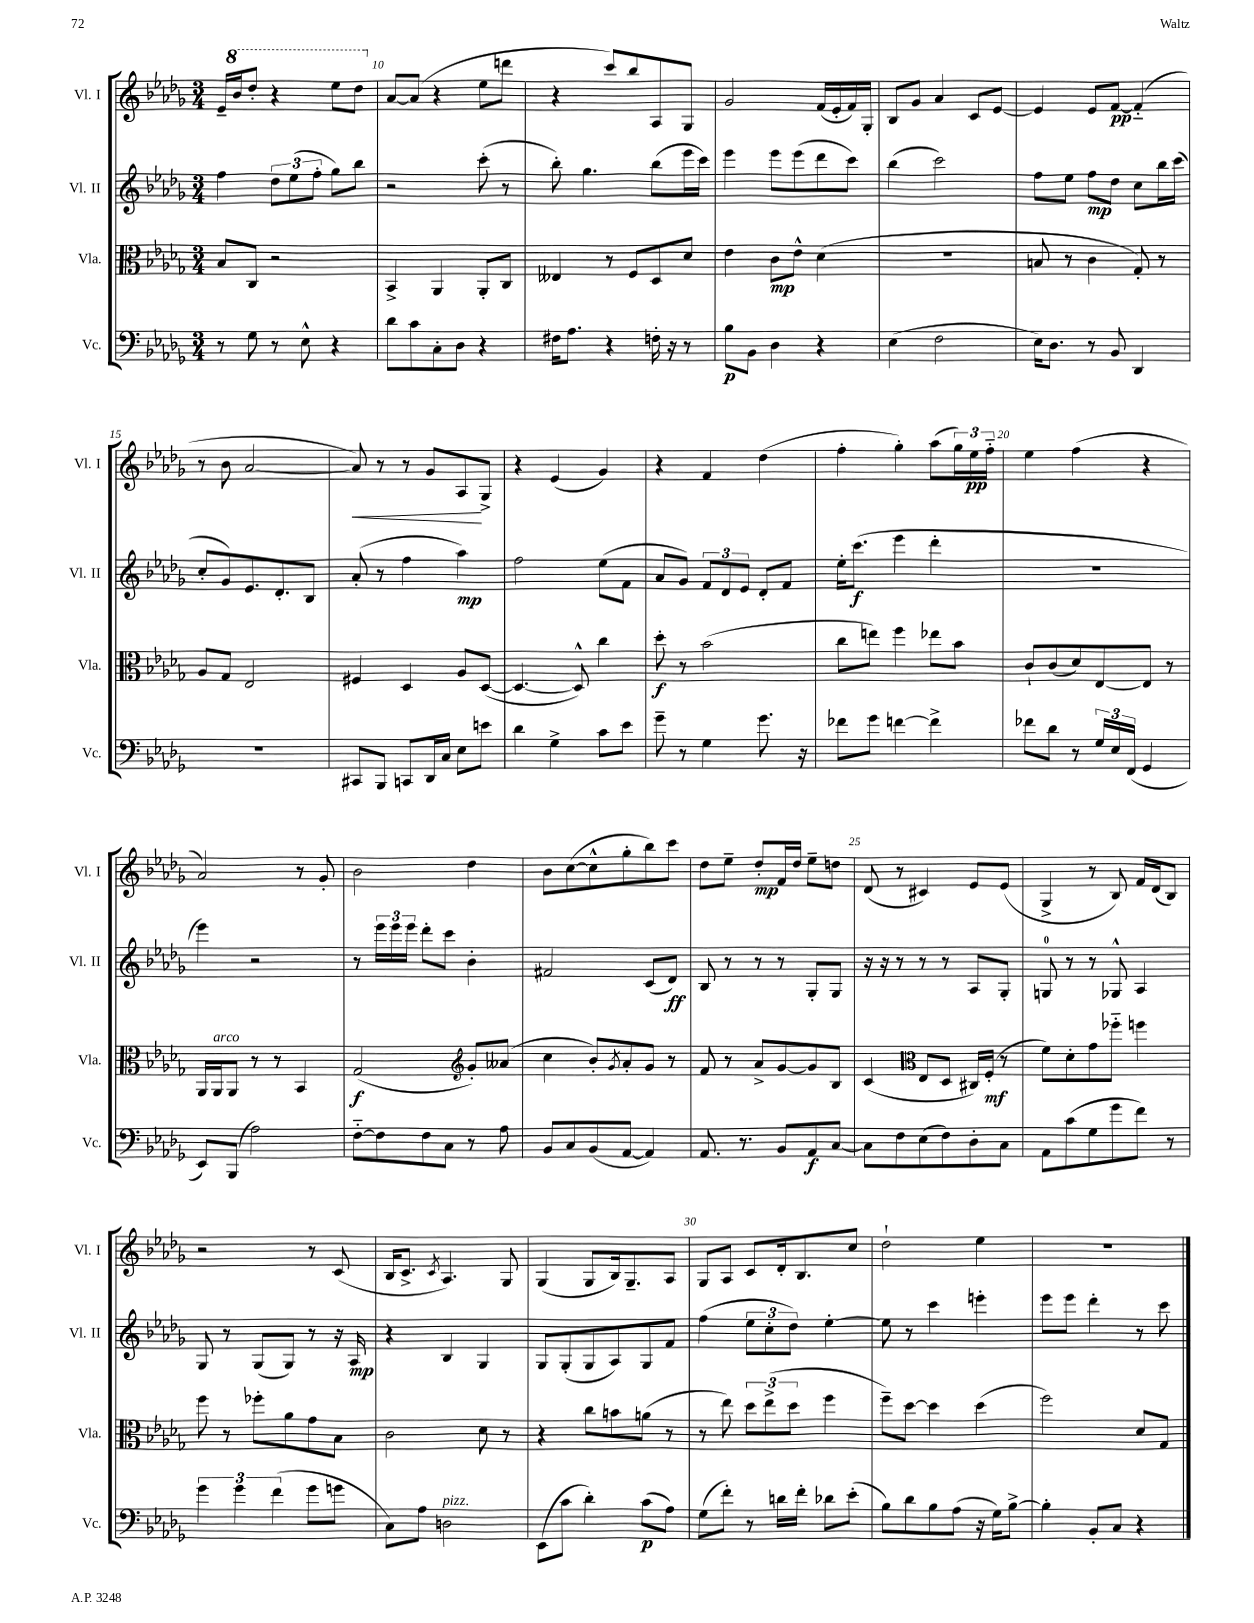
<<
\new StaffGroup <<
\new Staff = "s0" \with { instrumentName = "Vl. I" shortInstrumentName = "Vl. I" } {
    \clef treble \key des \major \numericTimeSignature \time 3/4
    ees'16-- \ottava #1 bes''16 des'''8-. r4 ees'''8 des'''8 \ottava #0 |
    aes'8~ aes'8( r4 ees''8 d'''8 |
    r4 c'''8) bes''8 aes8 ges8 |
    ges'2 f'16( ees'16-. f'16) ges16-. |
    bes8 ges'8 aes'4 c'8 ees'8~ |
    ees'4 ees'8 f'8~\pp f'4-_( |
    r8 bes'8 aes'2~ |
    aes'8\<) r8 r8 ges'8 aes8\! ges8-> |
    r4 ees'4( ges'4) |
    r4 f'4 des''4( |
    f''4-. ges''4-.) aes''8( \tuplet 3/2 { ges''16) ees''16\pp f''16-_ } |
    ees''4 f''4( r4 |
    aes'2) r8 ges'8-. |
    bes'2 des''4 |
    bes'8 c''8~( c''8-^ ges''8-. bes''8) c'''8 |
    des''8 ees''8-- des''8-.\mp f'16 des''16 ees''8-- d''8 |
    des'8( r8 cis'4) ees'8 ees'8( |
    ges4-> r8 bes8) f'16 des'16( bes8) |
    r2 r8 c'8( |
    bes16 c'8.-> \acciaccatura { c'8 } aes4.) ges8 |
    ges4( ges8 bes16) ges8.-- aes8 |
    ges8 aes8 c'8 des'16-. bes8. c''8 |
    des''2-! ees''4 |
    R2. \bar "|." |
}
\new Staff = "s1" \with { instrumentName = "Vl. II" shortInstrumentName = "Vl. II" } {
    \clef treble \key des \major \numericTimeSignature \time 3/4
    f''4 \tuplet 3/2 { des''8 ees''8( f''8-. } ges''8) bes''8 |
    r2 c'''8-.( r8 |
    bes''8-.) ges''4. bes''8( ees'''16 c'''16) |
    ees'''4 ees'''8 ees'''8( des'''8 c'''8) |
    bes''4( c'''2) |
    f''8 ees''8 f''8\mp des''8 c''8 bes''16 c'''16( |
    c''8-. ges'8) ees'8. des'8.-. bes8 |
    aes'8-.( r8 f''4 aes''4\mp) |
    f''2 ees''8( f'8 |
    aes'8 ges'8) \tuplet 3/2 { f'8 des'8 ees'8 } des'8-. f'8 |
    ees''16-. c'''8.\f( ees'''4 des'''4-. |
    R2. |
    ees'''4) r2 |
    r8 \tuplet 3/2 { ees'''16 ees'''16 ees'''16 } des'''8-. c'''8 bes'4-. |
    fis'2 c'8( des'8\ff) |
    bes8 r8 r8 r8 ges8-. ges8 |
    r16 r16 r8 r8 r8 aes8 ges8-. |
    g8-0 r8 r8 ges8-^ aes4 |
    ges8 r8 ges8( ges8) r8 r16 aes16\mp |
    r4 bes4 ges4 |
    ges8 ges8-.( ges8 aes8) ges8 f'8 |
    f''4( \tuplet 3/2 { ees''8 c''8-. des''8) } ees''4~-. |
    ees''8 r8 c'''4 e'''4-. |
    ees'''8 ees'''8 des'''4-. r8 c'''8 \bar "|." |
}
\new Staff = "s2" \with { instrumentName = "Vla." shortInstrumentName = "Vla." } {
    \clef alto \key des \major \numericTimeSignature \time 3/4
    bes8 c8 r2 |
    bes,4-> aes,4 aes,8-. c8 |
    eeses4 r8 f8 des8 des'8 |
    ees'4 c'8\mp ees'8-^ des'4( |
    R2. |
    b8 r8 c'4 ges8-.) r8 |
    aes8 ges8 ees2 |
    fis4 des4 aes8 des8~( |
    des4.~ des8-^) c''4 |
    des''8-.\f r8 bes'2( |
    c''8 e''8) f''4 ees''8 bes'8 |
    c'8-! c'8( des'8) ees8~ ees8 r8 |
    aes,16 aes,16^\markup { \italic "arco" } aes,8 r8 r8 bes,4 |
    ges2\f( \clef treble ges'8-.) aeses'8( |
    c''4 bes'8-.) \acciaccatura { ges'8 } aes'8-. ges'8 r8 |
    f'8 r8 aes'8-> ges'8~ ges'8 bes8 |
    c'4( \clef alto ees8 des8 cis16) f16-.\mf( r8 |
    f'8) des'8-. ges'8 fes''8-_ f''4 |
    f''8 r8 fes''8-. aes'8 ges'8 bes8 |
    c'2 des'8 r8 |
    r4 c''8 b'8 a'8( r8 |
    r8 ees''8) \tuplet 3/2 { des''8 ees''8->( des''8 } f''4 |
    f''8--) des''8~ des''4 des''4( |
    f''2) des'8 ges8 \bar "|." |
}
\new Staff = "s3" \with { instrumentName = "Vc." shortInstrumentName = "Vc." } {
    \clef bass \key des \major \numericTimeSignature \time 3/4
    r8 ges8 r8 ees8-^ r4 |
    des'8 c'8 c8-. des8 r4 |
    fis16 aes8. r4 f16-. r16 r8 |
    bes8\p bes,8 des4 r4 |
    ees4( f2 |
    ees16) des8. r8 bes,8 des,4 |
    R2. |
    cis,8 bes,,8 c,8 des,16 c16 ees8 e'8 |
    des'4 ges4-> c'8 ees'8 |
    ges'8-- r8 ges4 ges'8. r16 |
    fes'8 ges'8 f'4~ f'4-> |
    fes'8 des'8 r8 \tuplet 3/2 { ges16 ees16 f,16( } ges,4 |
    ees,8) bes,,8( aes2) |
    f8~-_ f8 f8 c8 r8 aes8 |
    bes,8 c8 bes,8( aes,8~ aes,4) |
    aes,8. r8. bes,8 aes,8\f c8~ |
    c8 f8 ees8( f8) des8-. c8 |
    aes,8 c'8( ges8 ges'8 f'8) r8 |
    \tuplet 3/2 { ges'4 ges'4 f'4( } ges'8 g'8 |
    c8) aes8 d2^\markup { \italic "pizz." } |
    ees,8( c'8 des'4-.) c'8\p( aes8) |
    ges8( f'8-.) r8 d'16 f'16-. des'8 ees'8-.( |
    bes8) des'8 bes8 aes8( r16 ges16) bes8~-> |
    bes4-. bes,8-. c8 r4 \bar "|." |
}
>>
>>
\layout { \context { \Score currentBarNumber = #9 \override BarNumber.break-visibility = ##(#f #t #t) barNumberVisibility = #(every-nth-bar-number-visible 5) } }
